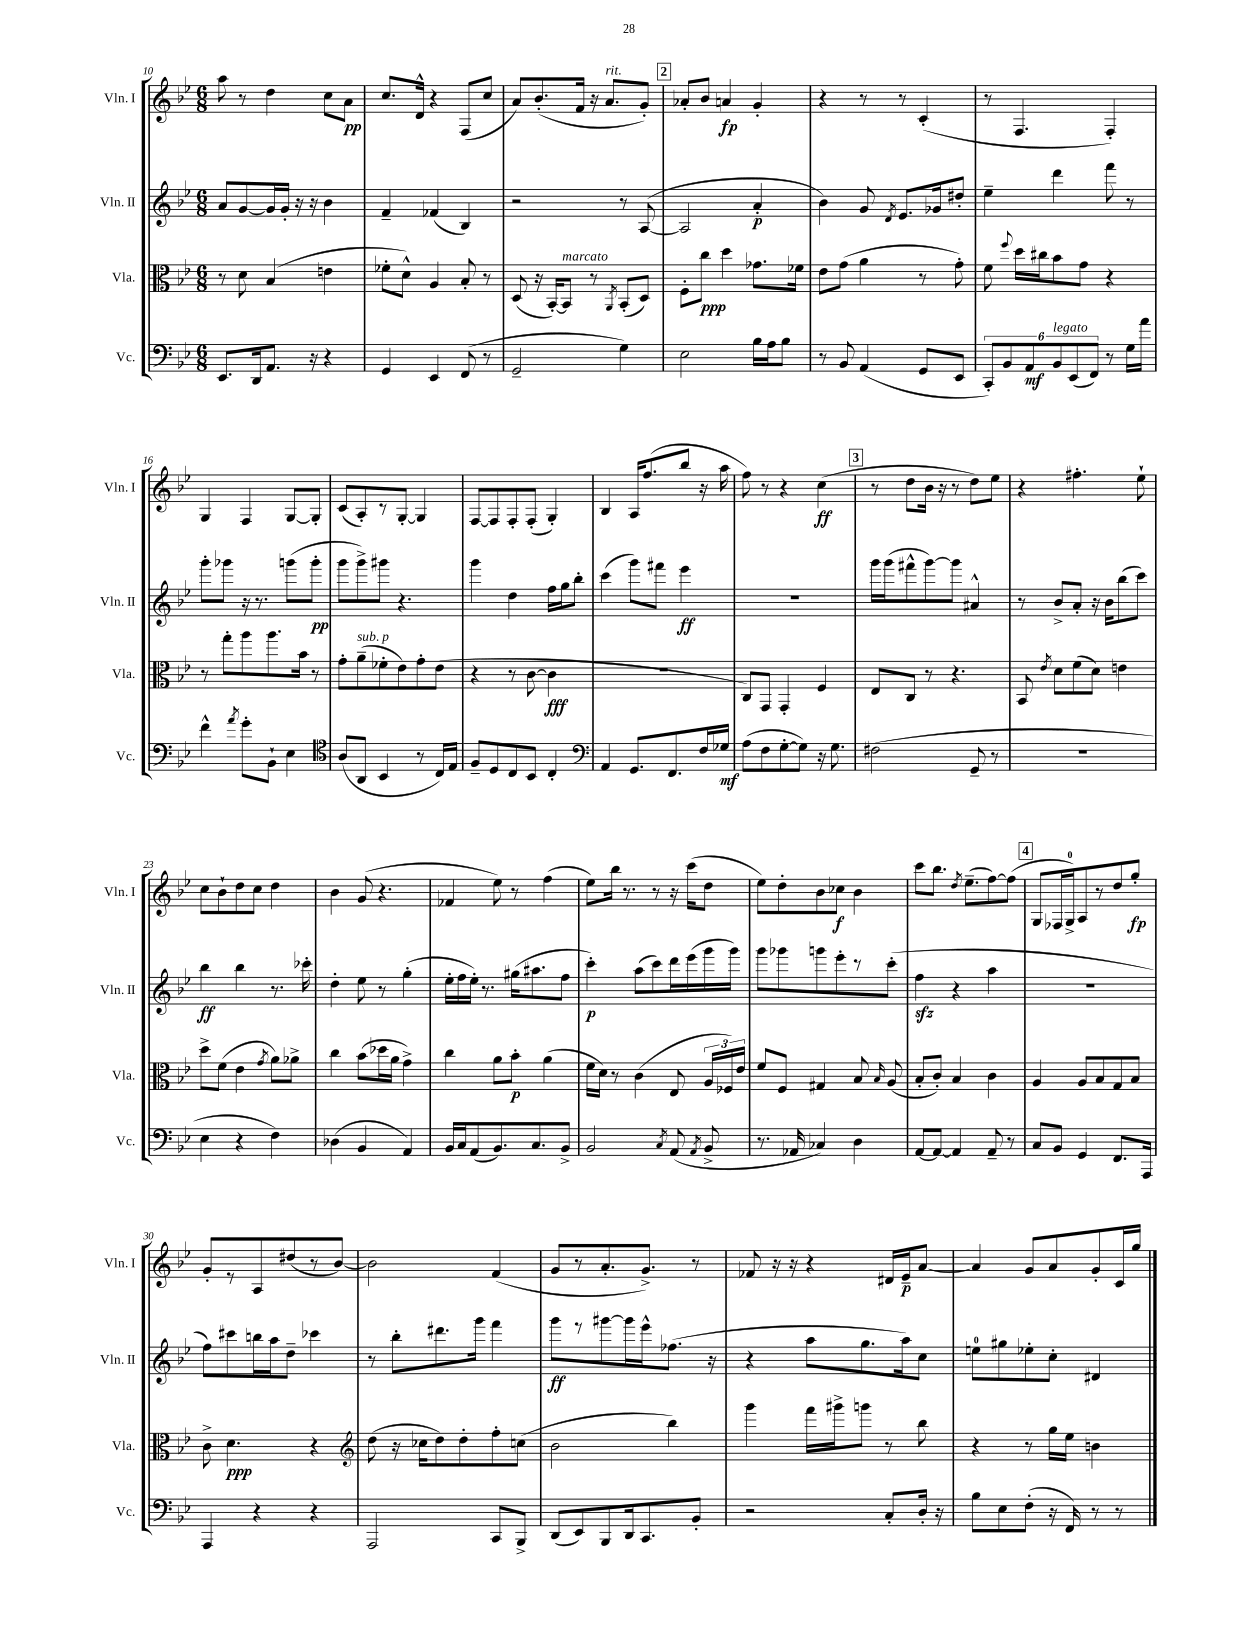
<<
\new StaffGroup <<
\new Staff = "s0" \with { instrumentName = "Vln. I" shortInstrumentName = "Vln. I" } {
    \clef treble \key bes \major \numericTimeSignature \time 6/8
    \autoBeamOff a''8 r8 d''4 c''8[ a'8]\pp |
    c''8.[ d'16]-^ r4 f8[( c''8] |
    a'8[) bes'8.-.( f'16] r16 a'8.[^\markup { \italic "rit." } g'8]-.) |
    \mark \markup { \box "2" } aes'8[-. bes'8] a'4\fp g'4-. |
    r4 r8 r8 c'4-.( |
    r8 f4. f4-.) |
    g4 f4 g8[~ g8]-. |
    c'8[( a8-.) r8 g8]~-. g4 |
    f8[~ f8 f8-. f8]-.( g4-.) |
    bes4 a16[ f''8.( bes''8] r16 a''16 |
    f''8) r8 r4 c''4\ff( |
    \mark \markup { \box "3" } r8 d''8[ bes'16] r16 r8 d''8[) ees''8] |
    r4 fis''4.-. ees''8-! |
    c''8[ bes'8-! d''8 c''8] d''4 |
    bes'4 g'8( r4. |
    fes'4 ees''8) r8 f''4( |
    ees''8[) bes''16] r8. r8 r16 c'''16[( d''8] |
    ees''8[) d''8-. bes'8 ces''8]\f bes'4 |
    c'''8[ bes''8.] \acciaccatura { d''8 } ees''8.[--( f''8~) f''8]( |
    \mark \markup { \box "4" } g8[ fes16 g16-0->) a8 r8 d''8 g''8]-.\fp |
    g'8[-. r8 a8 dis''8( r8 bes'8]~) |
    bes'2 f'4( |
    g'8[ r8 a'8.-. g'8.]->) r8 |
    fes'8 r16 r16 r4 dis'16[ ees'16--\p a'8]~ |
    a'4 g'8[ a'8 g'8-. c'16 g''16] \bar "|." |
}
\new Staff = "s1" \with { instrumentName = "Vln. II" shortInstrumentName = "Vln. II" } {
    \clef treble \key bes \major \numericTimeSignature \time 6/8
    \autoBeamOff a'8[ g'8~ g'16 g'16]-. r16 r16 bes'4 |
    f'4-- fes'4( bes4) |
    r2 r8 a8~( |
    \mark \markup { \box "2" } a2 a'4-.\p |
    bes'4) g'8 \acciaccatura { d'8 } ees'8.[ ges'16 dis''8]-. |
    ees''4-- d'''4 f'''8 r8 |
    g'''8[-. ges'''8] r16 r8. g'''8[( g'''8]-.\pp |
    g'''8[ g'''8->) gis'''8] r4. |
    g'''4 d''4 f''16[ g''16 bes''8]-. |
    c'''4( g'''8[) fis'''8] ees'''4\ff |
    R2. |
    \mark \markup { \box "3" } g'''16[ g'''16( fis'''8-^ g'''8~) g'''8] ais'4-^ |
    r8 bes'8[-> a'8]-. r16 bes'16[ bes''8( c'''8]) |
    bes''4\ff bes''4 r8. ces'''16-. |
    d''4-. ees''8 r8 g''4-.( |
    ees''16[-. f''16 ees''16]-.) r8. gis''16[( ais''8. f''8] |
    c'''4-.\p) a''8[( c'''8) d'''16 ees'''16( g'''16 g'''16]) |
    g'''8[ ges'''8 g'''8 ees'''8-. r8 c'''8]-.( |
    f''4\sfz r4 a''4 |
    \mark \markup { \box "4" } R2. |
    f''8[) cis'''8 b''16 a''16 d''8]-- ces'''4 |
    r8 bes''8[-. dis'''8. g'''16] f'''4 |
    g'''8[\ff r8 gis'''8~ gis'''16 ees'''16-^ fes''8.]( r16 |
    r4 a''8[ g''8. a''16) c''8] |
    e''8[-0 gis''8 ees''8-. c''8]-. dis'4 \bar "|." |
}
\new Staff = "s2" \with { instrumentName = "Vla." shortInstrumentName = "Vla." } {
    \clef alto \key bes \major \numericTimeSignature \time 6/8
    \autoBeamOff r8 d'8 bes4( e'4 |
    fes'8[-. d'8]-^) a4 bes8-. r8 |
    d8( r16 bes,16[~-.) bes,8]^\markup { \italic "marcato" } r8 \acciaccatura { a,8 } bes,8[-.( d8]) |
    \mark \markup { \box "2" } f8[-. c''8]\ppp d''4 ges'8.[ fes'16] |
    ees'8[ g'8]( a'4 r8 g'8-.) |
    f'8 \appoggiatura { f''8 } d''16[ cis''16 bes'8 g'8] r4 |
    r8 g''8[-. a''8 a''8. bes'16] r8 |
    g'8[-. a'8--^\markup { \italic "sub. p" }( fes'8-. ees'8) g'8-. ees'8]( |
    r4 r8 c'8~ c'4\fff |
    R2. |
    c8[) g,8] g,4-. f4 |
    \mark \markup { \box "3" } ees8[ c8] r8 r4. |
    bes,8 \acciaccatura { ees'8 } d'8[ f'8( d'8]) e'4 |
    d''8[-> f'8]( ees'4 \acciaccatura { g'8 } a'8[) aes'8]-> |
    c''4 bes'8[( des''16 a'16] g'4->) |
    c''4 a'8[ bes'8]-.\p a'4( |
    f'16[ d'16]) r8 c'4( ees8 \tuplet 3/2 { a16[ fes16) ees'16] } |
    f'8[ f8] gis4 bes8 \grace { bes16 } a8( |
    bes8[-. c'8]-.) bes4 c'4 |
    \mark \markup { \box "4" } a4 a8[ bes8 g8 bes8] |
    c'8-> d'4.\ppp r4 |
    \clef treble d''8( r16 ces''16[ d''8) d''8-. f''8-. c''8]( |
    bes'2 bes''4) |
    g'''4 f'''16[ gis'''16-> g'''8] r8 bes''8 |
    r4 r8 g''16[ ees''16] b'4 \bar "|." |
}
\new Staff = "s3" \with { instrumentName = "Vc." shortInstrumentName = "Vc." } {
    \clef bass \key bes \major \numericTimeSignature \time 6/8
    \autoBeamOff ees,8.[ d,16 a,8.] r16 r4 |
    g,4 ees,4 f,8( r8 |
    g,2-- g4) |
    \mark \markup { \box "2" } ees2 bes16[ a16 bes8] |
    r8 bes,8 a,4( g,8[ ees,8] |
    \tuplet 6/4 { c,8[-.) bes,8 a,8\mf bes,8^\markup { \italic "legato" } ees,8( f,8]) } r8 g16[ a'16] |
    f'4-^ \acciaccatura { a'8 } g'8[-. bes,8]-! ees4 |
    \clef tenor a8[( a,8] bes,4 r8 c16[) ees16] |
    f8[-- d8 c8 bes,8] c4-. |
    \clef bass a,4 g,8.[ f,8. f16 ges16]\mf |
    a8[( f8 g8~-. g8]) r16 g8. |
    \mark \markup { \box "3" } fis2( g,8-- r8 |
    R2. |
    ees4 r4 f4) |
    des4( bes,4 a,4) |
    bes,16[ c16 a,8( bes,8.) c8. bes,8]-> |
    bes,2 \acciaccatura { c8 } a,8( \acciaccatura { a,8 } bes,8-> |
    r8. aes,16 ces4) d4 |
    a,8[~ a,8]~ a,4 a,8-- r8 |
    \mark \markup { \box "4" } c8[ bes,8] g,4 f,8.[ a,,16] |
    a,,4 r4 r4 |
    a,,2 c,8[ bes,,8]-> |
    d,8[( ees,8) bes,,8 d,16 c,8. bes,8]-. |
    r2 c8[-. d16]-. r16 |
    bes8[ ees8 f8]-.( r16 f,16) r8 r8 \bar "|." |
}
>>
>>
\layout { \context { \Score currentBarNumber = #10 } }
